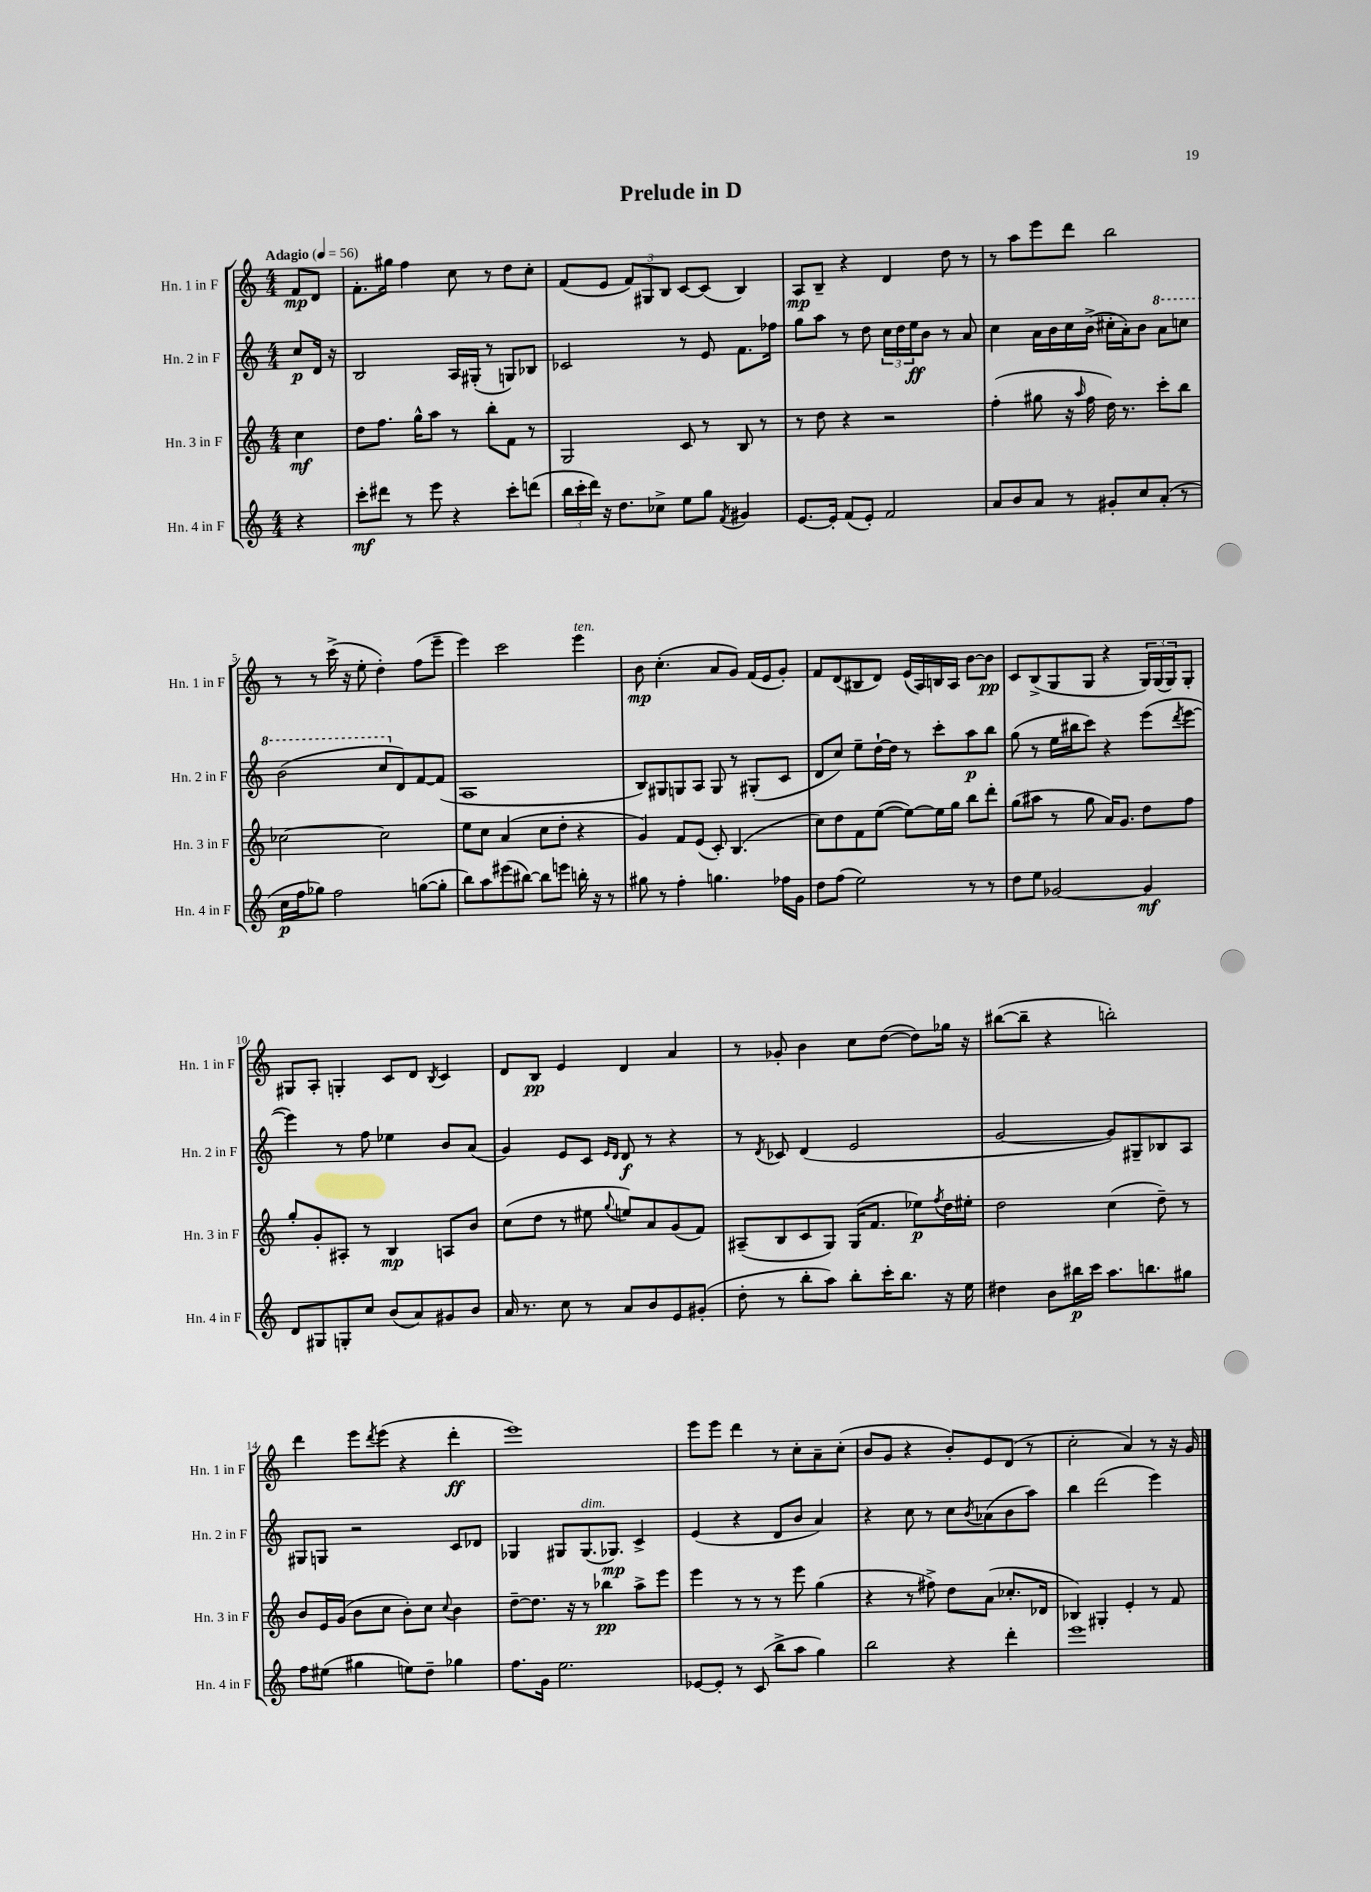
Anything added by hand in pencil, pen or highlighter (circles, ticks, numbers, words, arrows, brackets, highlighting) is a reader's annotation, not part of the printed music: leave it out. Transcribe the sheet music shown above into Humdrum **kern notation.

**kern	**kern	**kern	**kern
*staff4	*staff3	*staff2	*staff1
*clefG2	*clefG2	*clefG2	*clefG2
*k[]	*k[]	*k[]	*k[]
*M4/4	*M4/4	*M4/4	*M4/4
*MM56	*MM56	*MM56	*MM56
4r	4cc	8cc	8f
.	.	16d	8d
.	.	16r	.
=	=	=	=
8ccc'	8dd	2B	8.f'
8ddd#	8.ff	.	.
.	.	.	16gg#
8r	.	.	4ff
.	16gg^^	.	.
8eee	8aa	.	.
4r	8r	16A	8cc
.	.	(16G#'	.
.	8bb'	8r	8r
8ccc'	8f	8G)	8dd
(8ddd	8r	8B-	8cc'
=	=	=	=
24bb	2G	2c-	(8f
24ccc'	.	.	.
24ddd)	.	.	.
16r	.	.	8e
8.dd	.	.	.
.	.	.	12f)
.	.	.	12G#
8cc-^	.	.	.
.	.	.	12B
8ee	8c	8r	[8c
8gg	8r	8e	(8c]
8qf	.	.	.
4g#	8B	8.f	4B)
.	8r	.	.
.	.	16ff-	.
=	=	=	=
[8.e	8r	8gg	8A
.	8dd	8aa	8B~
16e']	.	.	.
(8f	4r	8r	4r
8e')	.	8dd	.
2f	2r	24cc	4d
.	.	24dd	.
.	.	24ee	.
.	.	8b	.
.	.	8r	8dd
.	.	8a	8r
=	=	=	=
8a	(4ff'	4cc	8r
8b	.	.	8aa
8a	8gg#	16a	8eee
.	.	16b	.
8r	16r	16cc	8ddd
.	16qqaa	.	.
.	16ff	(16b^	.
8g#'	16dd)	16cc#'	2bb
.	8.r	16a')	.
8cc	.	8b	.
(8a'	8ccc'	8aa	.
8r	8bb	8ccc	.
=	=	=	=
16cc	[2cc-	(2bb	8r
16ff	.	.	.
8gg-)	.	.	8r
2ff	.	.	(16ccc^
.	.	.	16r
.	.	.	8ee'
.	2cc-]	8ccc	4dd')
.	.	8d)	.
([8gg	.	[8f	(8ff
8gg']	.	(8f]	8eee~
=	=	=	=
8bb)	8ee	1A	4eee)
8aa	8cc	.	.
(8eee#	(4a	.	2ccc
[8bb#)	.	.	.
8bb#]	8cc	.	.
8eee	8dd'	.	.
16bb'	4r	.	4eee
16r	.	.	.
8r	.	.	.
=	=	=	=
8gg#	4g)	8B)	8b
8r	.	8G#	(4.cc'
4ff'	8f	8G	.
.	(8e	8A	.
4.gg	8c')	8G	8a
.	(4.B	8r	8g)
.	.	(8G#'	(16f
.	.	.	16e
16ff-	.	8c	8g')
16g	.	.	.
=	=	=	=
8dd	8cc)	8d	8f
(8ff	8dd	8cc)	(8d
2ee)	8f	8ee~	8B#
.	([8ee	[16dd`	8d)
.	.	16dd]	.
.	8ee_)	8r	(16e
.	.	.	16A)
.	16ee]	8ccc'	16B
.	16gg	.	16A
8r	8bb	8aa	[8b
8r	8ddd'	8bb	8b]
=	=	=	=
8dd	(8gg	(8gg	8c
8ee	8aa#	8r	(8B^
[2g-	8r	16ee	8G
.	.	16bb#	.
.	8gg	8ccc)	8G
.	16a)	4r	4r
.	8.g	.	.
4g-]	8dd	(8eee	24G)
.	.	.	(24G
.	.	.	24G)
.	.	8qddd	.
.	8ff	[8eee	8G'
=	=	=	=
8d	8gg'	4eee])	8G#
8G#	8g'	.	8A'
8G'	8A#'	8r	4G'
8cc	8r	8ff	.
(8b	4B	4ee-	8c
8a)	.	.	8d
.	.	.	8qB
8g#	8A	8b	4c
8b	8b	(8a	.
=	=	=	=
16a	(8cc	4g)	8d
8.r	.	.	.
.	8dd	.	8B
8cc	8r	8e	4e
8r	8ee#	8c	.
.	.	16qqe	.
.	8qqgg	16qqd	.
8a	8ee)	8d	4d
8b	8a	8r	.
8e	(8g	4r	4a
(8g#'	8f)	.	.
=	=	=	=
8dd'	(8A#~	8r	8r
.	.	8qd	.
8r	8B	8c-	8g-'
8bb'	8c	(4d	4b
8aa)	8G)	.	.
8bb'	(16G	2e	8cc
.	8.f	.	.
16ccc'	.	.	([8dd
8.bb	.	.	.
.	8ee-)	.	8dd])
.	8qff	.	.
16r	16dd	.	16gg-
16ee	16ee#'	.	16r
=	=	=	=
4dd#	2dd	[2g	([8bb#
.	.	.	8bb#~]
8b	.	.	4r
16bb#	.	.	.
16ccc	.	.	.
8.aa	(4cc	8g])	2bb')
.	.	8G#~	.
8.bb	.	.	.
.	8dd~)	8B-	.
8gg#	8r	8A	.
=	=	=	=
8ff	8b	8G#	4ddd
(8ee#	16e	8G	.
.	(16g	.	.
4gg#	8b	2r	8eee
.	.	.	8qddd
.	8cc	.	(8eee
8ee)	8b')	.	4r
8dd~	8cc	.	.
.	8qqcc	.	.
4gg-	4b	8c	4ddd'
.	.	8d-	.
=	=	=	=
8.ff	[8dd~	4G-	1eee)
.	8.dd]	.	.
16g	.	.	.
2.ee	.	8G#	.
.	16r	.	.
.	8r	(8.G#	.
.	4bb-	.	.
.	.	8.G-)	.
.	8aa^	4c^	.
.	8eee	.	.
=	=	=	=
[8e-	4eee	(4e	8eee
8e-']	.	.	8eee
8r	8r	4r	4ddd
(8c	8r	.	.
8bb^	8r	8d	8r
8aa	8eee	8b	8cc'
4gg)	(4gg	4a)	8a~
.	.	.	(8cc'
=	=	=	=
2bb	4r	4r	8b
.	.	.	8g
.	8r	8cc	4r
.	8ff#^)	8r	.
4r	8dd	8cc	8b')
.	.	8qb	.
.	(8a	(8a-	8e
4ddd'	8.cc-'	8b	(8d
.	.	8aa)	8r
.	16d-	.	.
=	=	=	=
1eee	4B-)	4bb	2cc'
.	4G#'	(2ddd	.
.	4e'	.	4a)
.	8r	4eee)	8r
.	8f	.	16r
.	.	.	16g
==	==	==	==
*-	*-	*-	*-
